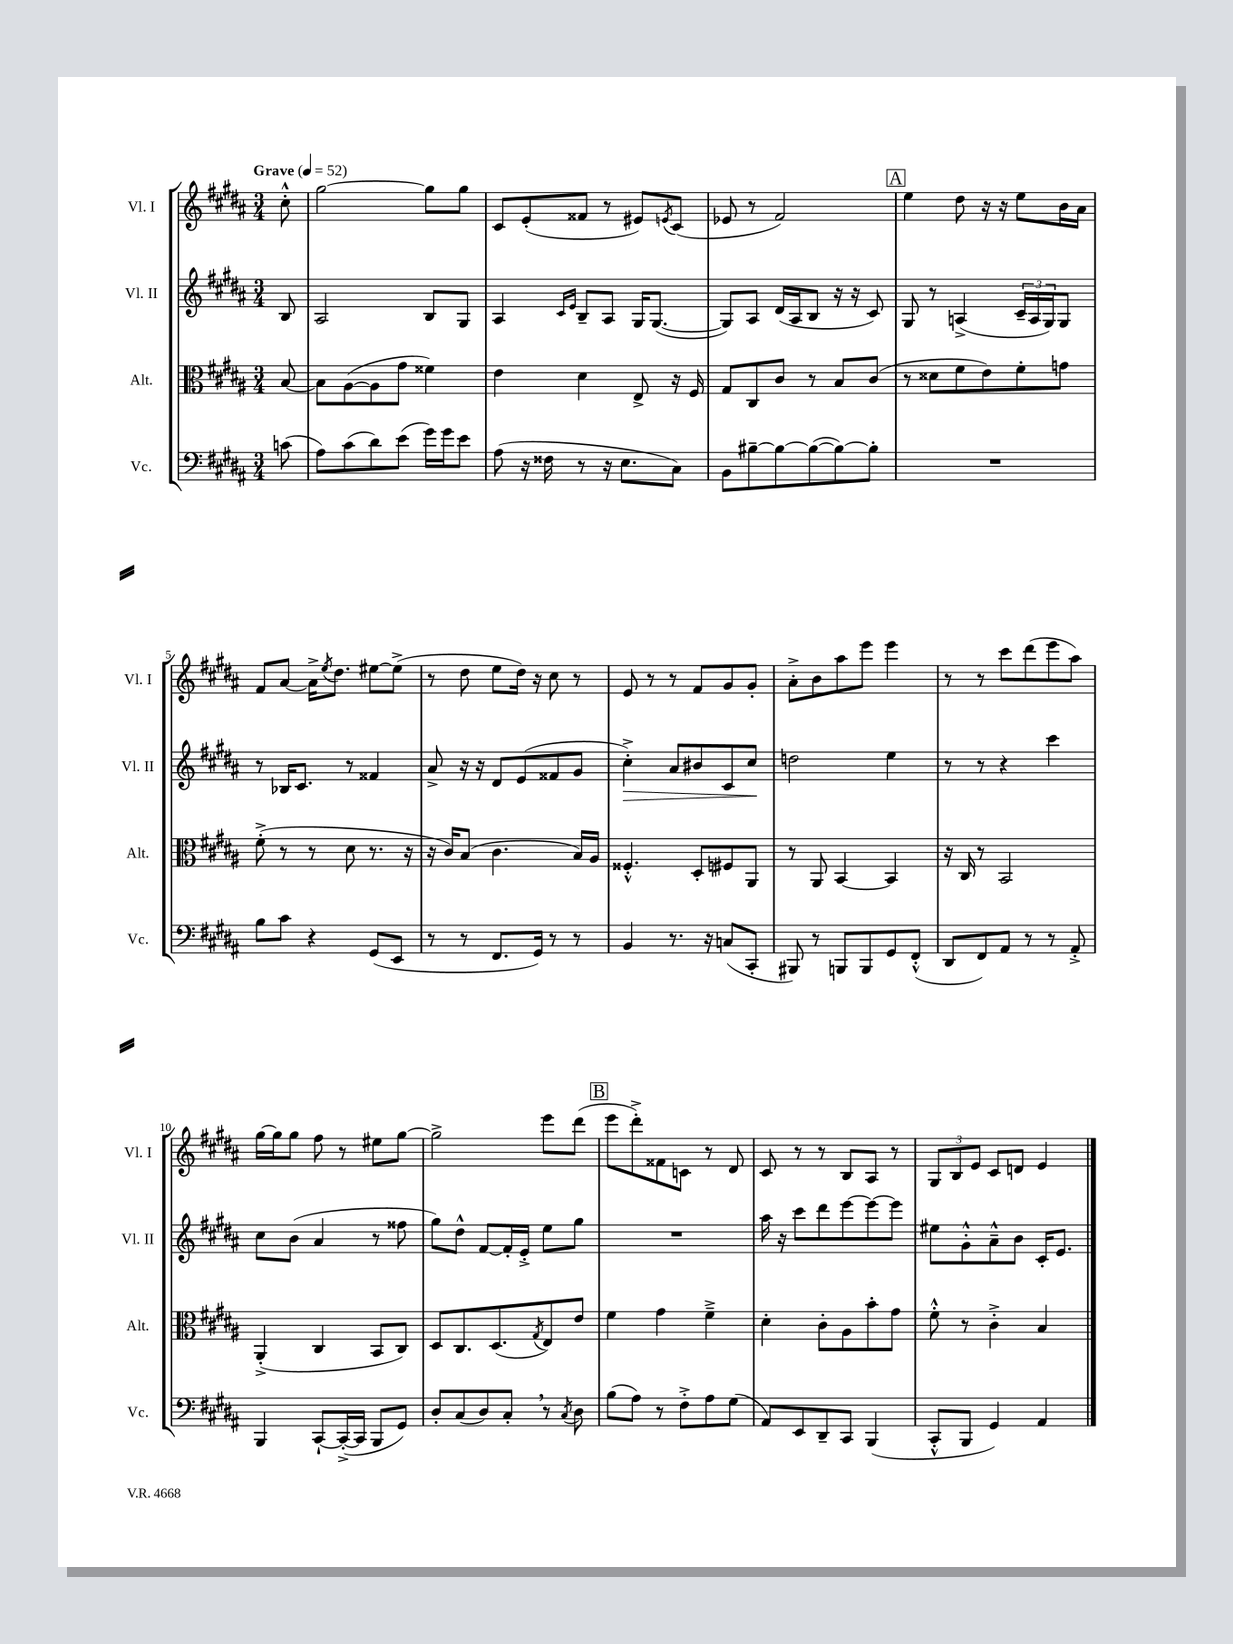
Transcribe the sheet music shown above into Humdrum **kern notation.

**kern	**kern	**kern	**kern
*staff4	*staff3	*staff2	*staff1
*clefF4	*clefC3	*clefG2	*clefG2
*k[f#c#g#d#a#]	*k[f#c#g#d#a#]	*k[f#c#g#d#a#]	*k[f#c#g#d#a#]
*M3/4	*M3/4	*M3/4	*M3/4
*MM52	*MM52	*MM52	*MM52
(8c	[8B	8B	8cc#'^^
=	=	=	=
8A#)	8B]	2A#	[2gg#
(8c#	([8A#	.	.
8d#)	8A#]	.	.
(8e	8g#	.	.
16g#)	4f##)	8B	8gg#]
16g#	.	.	.
8e	.	8G#	8gg#
=	=	=	=
(8A#	4e	4A#	8c#
16r	.	.	(8e'
16F##	.	.	.
.	.	16qqc#	.
.	.	16qqe	.
8r	4d#	8B~	8f##
16r	.	8A#	8r
8.E	.	.	.
.	8E^	16G#	8e#)
.	.	([8.G#	.
.	.	.	8qe
8C#)	16r	.	(8c#
.	16F#	.	.
=	=	=	=
8BB	8G#	8G#])	8e-
[8B#~	8C#	8A#	8r
8B#_	8c#	(16d#	2f#)
.	.	16A#	.
(8B#_	8r	8B	.
8B#_)	8B	16r	.
.	.	16r	.
8B#']	(8c#	8c#)	.
=	=	=	=
2.r	8r	8G#	4ee
.	8d##	8r	.
.	8f#	(4A^	8dd#
.	8e)	.	16r
.	.	.	16r
.	8f#'	24c#~	8ee
.	.	24A	.
.	.	24G#)	.
.	8g	8G#	16b
.	.	.	16a#
=	=	=	=
8B	(8f#'^	8r	8f#
8c#	8r	16B-	[8a#
.	.	8.c#	.
4r	8r	.	16a#^]
.	.	.	8qee
.	.	.	8.dd#
.	8d#	8r	.
(8GG#	8.r	4f##	[8ee#
8EE	.	.	(8ee#^]
.	16r	.	.
=	=	=	=
8r	16r	8a#^	8r
.	16c#)	.	.
8r	(8B	16r	8dd#
.	.	16r	.
8.FF#	4.c#	8d#	8ee
.	.	(8e	16dd#)
16GG#)	.	.	16r
8r	.	8f##	8cc#
8r	16B)	8g#	8r
.	16A#	.	.
=	=	=	=
4BB	4.F##'^^	4cc#'^)	8e
.	.	.	8r
8.r	.	8a#	8r
.	8D#'	8b#	8f#
16r	.	.	.
(8C	8F#	8c#	8g#
8CC#'	8AA#	8cc#	8g#'
=	=	=	=
8BBB#)	8r	2dd	8a#'^
8r	8AA#	.	8b
8BBB	[4BB	.	8aa#
8BBB	.	.	8eee
8GG#	4BB]	4ee	4eee
(8FF#'^^	.	.	.
=	=	=	=
8DD#	16r	8r	8r
.	16C#	.	.
8FF#)	8r	8r	8r
8AA#	2BB	4r	8ccc#
8r	.	.	(8ddd#
8r	.	4ccc#	8eee
8AA#'^	.	.	8aa#)
=	=	=	=
4BBB	(4AA#'^	8cc#	[16gg#
.	.	.	16gg#]
.	.	(8b	8gg#
[8CC#`	4C#	4a#	8ff#
(16CC#'^_	.	.	8r
16CC#]	.	.	.
8BBB	8BB	8r	8ee#
8GG#)	8C#)	8ff##	[8gg#
=	=	=	=
8D#'	8D#	8gg#)	2gg#^]
(8C#	8.C#	8dd#^^	.
8D#)	.	[8f#	.
.	(8.D#	.	.
8C#'	.	16f#']	.
.	.	16e'^	.
.	8qG#	.	.
8r	8E)	8ee	8eee
8qC#	.	.	.
8D#	8e	8gg#	(8ddd#
=	=	=	=
(8B	4f#	2.r	8eee
8A#)	.	.	8ddd#'^)
8r	4g#	.	8f##
8F#'^	.	.	8c
8A#	4f#~^	.	8r
(8G#	.	.	8d#
=	=	=	=
8AA#)	4d#'	16aa#	8c#
.	.	16r	.
8EE	.	8ccc#	8r
8DD#~	8c#'	8ddd#	8r
8CC#	8A#	[8eee	8B
(4BBB	8b'	8eee_	8A#
.	8g#	8eee]	8r
=	=	=	=
8CC#'^^	8f#'^^	8ee#	12G#
.	.	.	12B
8BBB	8r	8g#'^^	.
.	.	.	12e
4GG#)	4c#'^	8a#~^^	8c#
.	.	8b	8d
4AA#	4B	16c#'	4e
.	.	8.e	.
==	==	==	==
*-	*-	*-	*-
